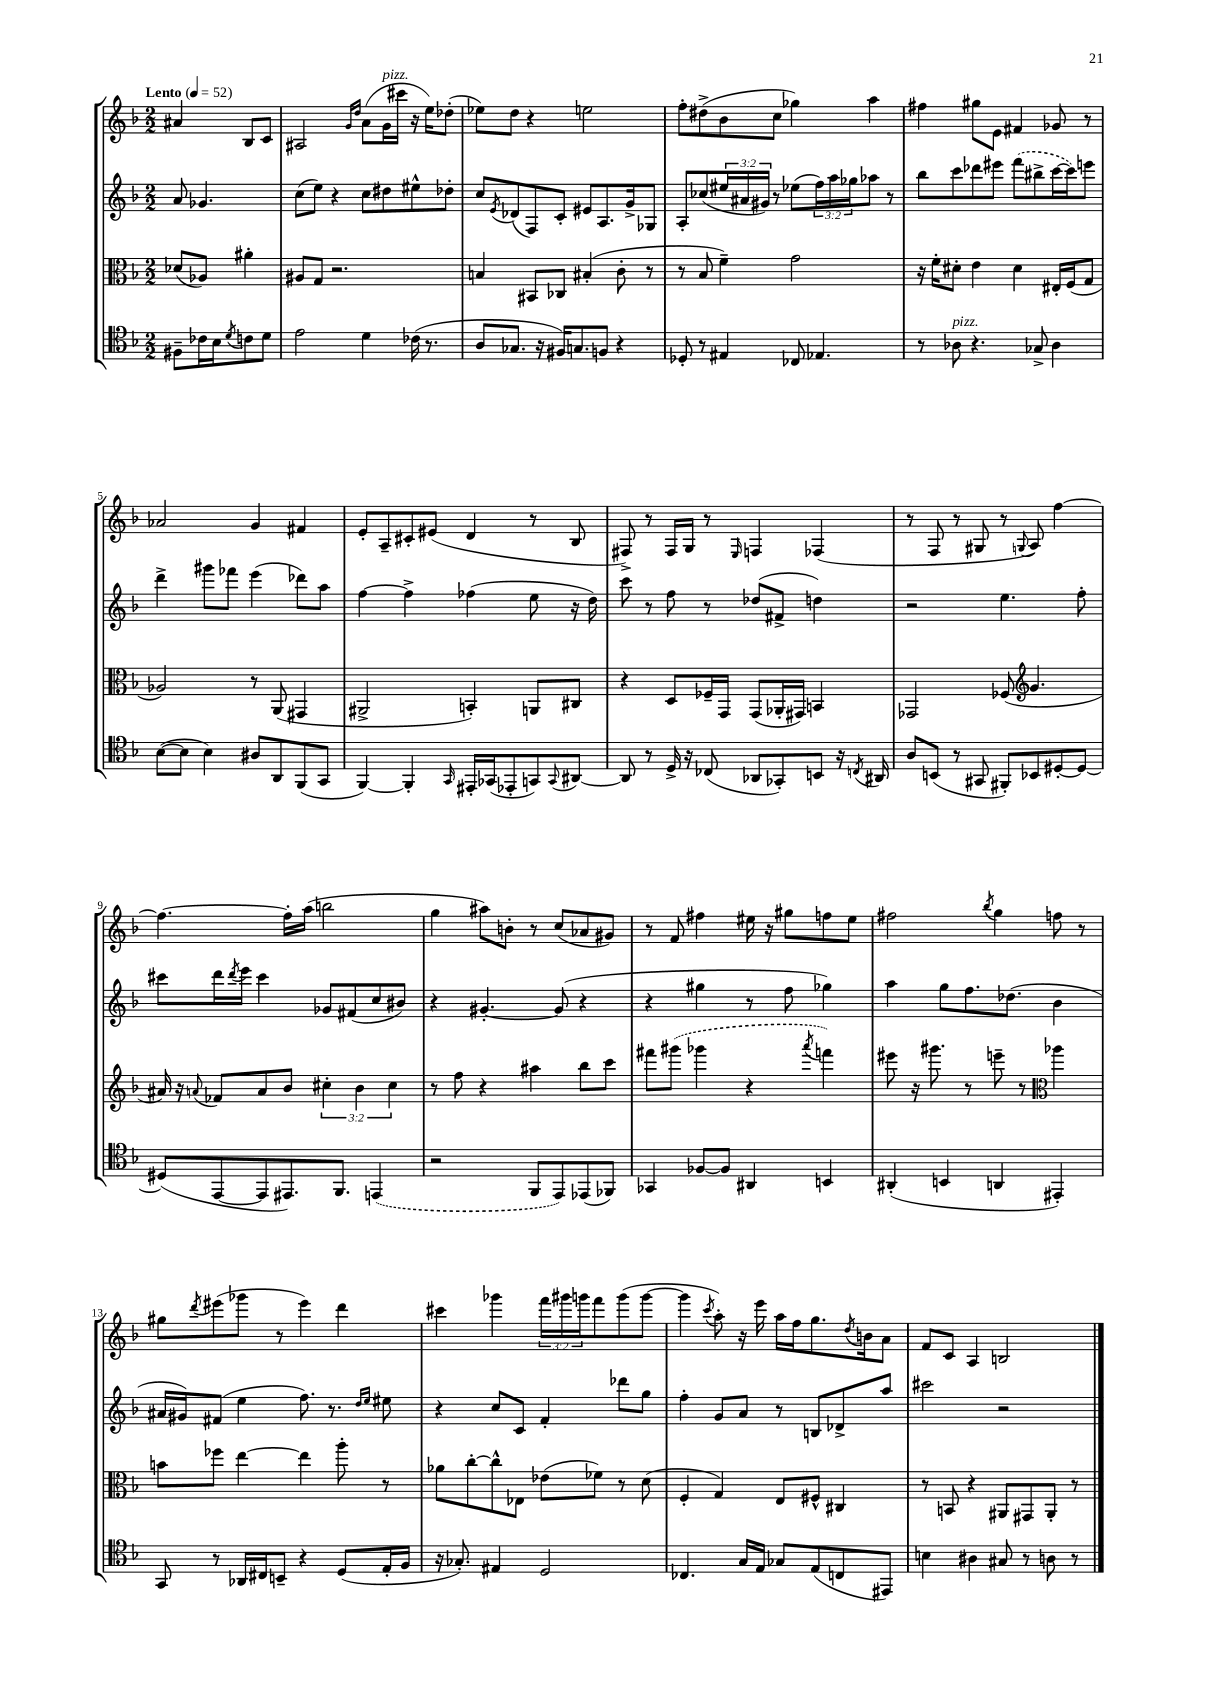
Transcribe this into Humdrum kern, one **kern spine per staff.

**kern	**kern	**kern	**kern
*staff4	*staff3	*staff2	*staff1
*clefC4	*clefC3	*clefG2	*clefG2
*k[b-]	*k[b-]	*k[b-]	*k[b-]
*M2/2	*M2/2	*M2/2	*M2/2
*MM52	*MM52	*MM52	*MM52
8F#~\L	(8d-/L	8a/	4a#/
16c-\L	8A-/J)	4.g-/	.
16B-\J	.	.	.
8qd/	.	.	.
8c\	4a#'\	.	8B-/L
8d\J	.	.	8c/J
=	=	=	=
2e\	8A#/L	(8cc\L	2A#/
.	8G/J	8ee\J)	.
.	2.r	4r	.
.	.	.	16qqg/LL
.	.	.	16qqdd/JJ
4d\	.	8cc\L	(8a\L
.	.	8dd#\	16g\L
.	.	.	16ccc#\JJ
(16c-\	.	8ee#^^\	16r
8.r	.	.	16ee\LK)
.	.	8dd-'\J	(8dd-'\J
=	=	=	=
8A/L	4B/	8cc/L	8ee-\L)
.	.	8qe/	.
8.G-/J	.	(8d-/	8dd\J
.	8BB#/L	8F/)	4r
16r	.	.	.
16F#/LK)	8C-/J	8c'/J	.
8.G/	.	.	.
.	(4B#'/	8e#/L	2ee\
8F/J	.	8.A/	.
4r	8c'\	.	.
.	.	16g^/k	.
.	8r	8G-/J	.
=	=	=	=
8D-'/	8r	8A'/L	8ff'\L
8r	8B-/	(8cc-/	(8dd#^\
4E#/	4f~\)	24ee#/L	8b-\
.	.	24a#/	.
.	.	24g#/JJ)	.
.	.	8r	8cc\J
8C-/	2g\	(8ee-\L	4gg-\)
4.E-/	.	24ff\L)	.
.	.	24aa\	.
.	.	24gg-\J	.
.	.	8aa-\J	4aa\
.	.	8r	.
=	=	=	=
8r	16r	8bb-\L	4ff#\
.	16f'\LK	.	.
8A-\	8d#'\J	8ccc\	.
4.r	4e\	8ddd-\	8gg#\L
.	.	8eee#\J	8e\J
.	4d#\	(8fff\L	4f#/
8G-^/	.	8bb#^\	.
4A-\	16E#'/LL	[16ccc\L	8g-/
.	(16F/J	16ccc\]J)	.
.	8G/J	8eee\J	8r
=	=	=	=
([8B-\L	2A-/)	4ddd^\	2a-/
8B-\]J	.	.	.
4B-\)	.	8ggg#\L	.
.	.	8fff-\J	.
8A#/L	8r	(4eee\	4g/
8AA/	(8AA/	.	.
(8FF/	4GG#/	8ddd-\L)	4f#/
8GG/J	.	8aa\J	.
=	=	=	=
[4FF/)	2AA#^/	[4ff\	8e'/L
.	.	.	8A~/
4FF'/]	.	4ff^\]	8c#'/
.	.	.	(8e#/J
16qqGG/	.	.	.
16EE#'/LL	4BB'/)	(4ff-\	4d/
(16GG-/J	.	.	.
8EE-'/	.	.	.
8GG/)	8AA/L	8ee\	8r
8qqGG/	.	.	.
[8AA#/J	8C#/J	16r	8B-/
.	.	16dd\)	.
=	=	=	=
8AA#/]	4r	8ccc\	8F#^/)
8r	.	8r	8r
16D^/	8D/L	8ff\	16F#/LL
16r	.	.	16G/JJ
(8C-/	16F-~/L	8r	8r
.	16GG/JJ	.	.
.	.	.	16qqE/
8AA-/L	(8GG/L	(8dd-/L	4F/
8GG-'/)	16AA-'/L	8f#^/J	.
.	16GG#/JJ)	.	.
8BB/J	4BB/	4dd\)	(4F-/
16r	.	.	.
8qC/	.	.	.
16AA#/	.	.	.
=	=	=	=
8A/L	2GG-/	2r	8r
(8BB/J	.	.	8F/
8r	.	.	8r
8GG#/	.	.	8G#/
8FF#'/L)	(8F-/	4.ee\	8r
*	*clefG2	*	*
.	.	.	8qqG/
8BB-/	4.g/	.	8A/)
[8D#'/	.	.	[4ff\
8D#/_J	.	8ff'\	.
=	=	=	=
(8D#/]L	16a#/)	8ccc#\L	4.ff\_
.	16r	.	.
.	8qqa/	.	.
[8EE/	8f-/L	16ddd\L	.
.	.	8qddd/	.
.	.	16eee\JJ	.
8EE/]	8a/	4ccc#\	.
8.EE#/)	8b-/J	.	16ff'\]LL
.	.	.	(16aa\JJ
.	6cc#'\	8g-/L	2bb\
8.FF/J	.	.	.
.	.	(8f#/	.
.	6b-\	.	.
(4EE/	.	8cc/	.
.	6cc#\	.	.
.	.	8b#/J)	.
=	=	=	=
2r	8r	4r	4gg\
.	8ff\	.	.
.	4r	[4.g#'/	8aa#\L)
.	.	.	8b'\J
8FF/L	4aa#\	.	8r
8EE/)	.	(8g#/]	(8cc/L
(8EE-/	8bb-\L	4r	8a-/
8FF-/J)	8ccc\J	.	8g#/J)
=	=	=	=
4GG-/	8fff#\L	4r	8r
.	(8ggg#\J	.	8f/
[8F-/L	4ggg-\	4gg#\	4ff#\
8F-/]J	.	.	.
4AA#/	4r	8r	16ee#\
.	.	.	16r
.	.	8ff\	8gg#\L
.	8qaaa/	.	.
4BB/	4fff\)	4gg-\)	8ff\
.	.	.	8ee#\J
=	=	=	=
(4AA#'/	8eee#\	4aa\	2ff#\
.	16r	.	.
.	8.ggg#\	.	.
4BB/	.	8gg\L	.
.	8r	8.ff\	.
.	.	.	8qbb-/
4AA/	8eee~\	.	4gg\
.	.	(8.dd-\J	.
.	8r	.	.
*	*clefC3	*	*
4EE#'/)	4aa-\	4b-\	8ff\
.	.	.	8r
=	=	=	=
8GG/	8b\L	16a#/LL	8gg#\L
.	.	16g#/J)	.
.	.	.	8qddd/
8r	8ff-\J	(8f#/J	(8eee#\
16AA-/LL	[4ee\	4ee\	8ggg-\J
16C#/J	.	.	.
8BB~/J	.	.	8r
4r	4ee\]	8.ff\)	4eee#\)
.	.	8.r	.
(8D/L	8aa'\	.	4ddd\
.	.	16qqdd/LL	.
.	.	16qqee/JJ	.
16E'/L	8r	8ee#\	.
16F/JJ	.	.	.
=	=	=	=
16r	8a-\L	4r	4ccc#\
8.G-'/)	.	.	.
.	[8cc'\	.	.
4E#/	8cc^^\]	8cc/L	4ggg-\
.	8E-\J	8c/J	.
2D/	(8e-\L	4f'/	24fff\LL
.	.	.	24ggg#\
.	.	.	24ggg\J
.	8f-\J)	.	8fff\
.	8r	8ddd-\L	(8ggg\
.	(8d\	8gg\J	[8ggg\J
=	=	=	=
4.C-/	4F'/	4ff'\	4ggg\]
.	.	.	8qccc/
.	4G/)	8g/L	8aa'\)
16G/LL	.	8a/J	16r
16E/JJ	.	.	16eee\
8G-/L	8E/L	8r	16aa\LL
.	.	.	16ff\J
(8E/	8F#^^/J	8B/L	8.gg\
8C/	4C#/	8d-^/	.
.	.	.	8qdd/
.	.	.	16b\k
8EE#/J)	.	8aa/J	8a\J
=	=	=	=
4B\	8r	2ccc#\	8f/L
.	8BB/	.	8c/J
4A#\	4r	.	4A/
8G#/	8AA#/L	2r	2B/
8r	8GG#/	.	.
8A\	8AA#'/J	.	.
8r	8r	.	.
==	==	==	==
*-	*-	*-	*-
